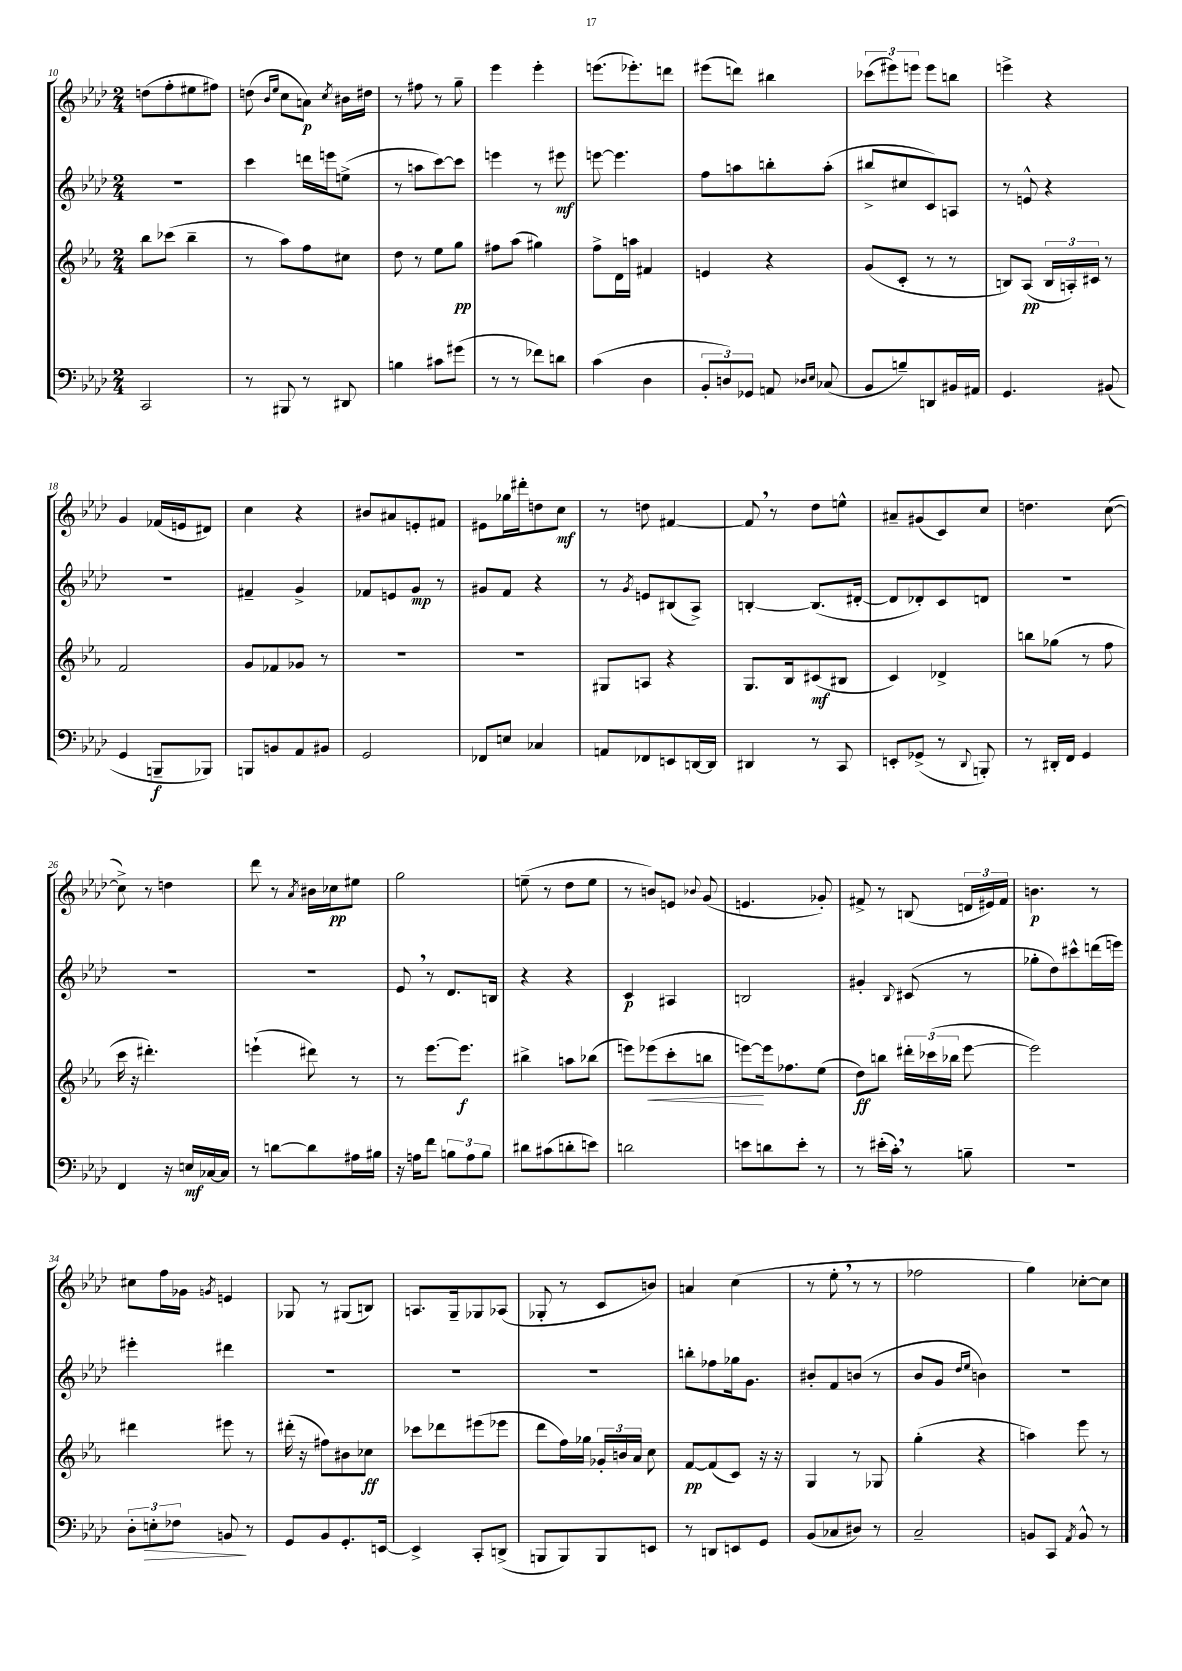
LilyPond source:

<<
\new StaffGroup <<
\new Staff = "s0" {
    \clef treble \key aes \major \numericTimeSignature \time 2/4
    \autoBeamOff d''8[( f''8-. eis''8 fis''8]) |
    d''8( \grace { bes'16[ ees''16] } c''8[ a'8]\p) \acciaccatura { c''8 } bis'16[ dis''16] |
    r8 fis''8 r8 g''8-- |
    ees'''4 ees'''4-. |
    e'''8.[( ees'''8.-.) d'''8] |
    eis'''8[( d'''8]) bis''4 |
    \tuplet 3/2 { ces'''8[( eis'''8) e'''8] } e'''8[ b''8] |
    e'''4-> r4 |
    g'4 fes'16[( e'16 dis'8]) |
    c''4 r4 |
    bis'8[ ais'8 e'8-. fis'8] |
    eis'8[ ges''16 dis'''16-. d''8 c''8]\mf |
    r8 d''8 fis'4~ |
    fis'8 \breathe r8 des''8[ e''8]-^ |
    ais'8[-- gis'8( c'8) c''8] |
    d''4. c''8~( |
    c''8->) r8 d''4 |
    des'''8 r8 \acciaccatura { aes'8 } bis'16[ ces''16\pp eis''8] |
    g''2 |
    e''8--( r8 des''8[ e''8] |
    r8 b'8[) e'8] \appoggiatura { bes'8 } g'8( |
    e'4. ges'8-.) |
    fis'8-> r8 b8( \tuplet 3/2 { d'16[ eis'16) fis'16] } |
    b'4.\p r8 |
    cis''8[ f''16 ges'16] \acciaccatura { g'8 } e'4 |
    ges8 r8 gis8[( b8]) |
    a8.[ g16-- ges8 aes8]( |
    ges8-. r8 c'8[ b'8]) |
    a'4 c''4( |
    r8 ees''8-. \breathe r8 r8 |
    fes''2 |
    g''4) ces''8[~-. ces''8] \bar "|." |
}
\new Staff = "s1" {
    \clef treble \key aes \major \numericTimeSignature \time 2/4
    \autoBeamOff r2 |
    c'''4 d'''16[ e'''16 e''8]->( |
    r8 a''8[ c'''8~) c'''8] |
    e'''4 r8 eis'''8\mf |
    e'''8~ e'''4. |
    f''8[ a''8 b''8-. a''8]-.( |
    bis''8[-> cis''8 c'8) a8] |
    r8 e'8-^ r4 |
    r2 |
    fis'4-- g'4-> |
    fes'8[ e'8 g'8]\mp r8 |
    gis'8[ f'8] r4 |
    r8 \acciaccatura { g'8 } e'8[ bis8( aes8]->) |
    b4~-. b8.[( dis'16]~-. |
    dis'8[ des'8-.) c'8 d'8] |
    R2 |
    R2 |
    R2 |
    ees'8 \breathe r8 des'8.[ b16] |
    r4 r4 |
    c'4\p ais4 |
    b2 |
    gis'4-. \appoggiatura { bes8 } cis'8( r8 |
    ges''8[-. des''8) cis'''8-^ d'''16( e'''16]) |
    eis'''4-. dis'''4 |
    R2 |
    R2 |
    R2 |
    b''8[-. fes''8 ges''16 g'8.] |
    bis'8[-. f'8 b'8]( r8 |
    bes'8[ g'8] \grace { des''16[ ees''16] } b'4) |
    R2 \bar "|." |
}
\new Staff = "s2" {
    \clef treble \key ees \major \numericTimeSignature \time 2/4
    \autoBeamOff bes''8[ ces'''8]( bes''4-- |
    r8 aes''8[) f''8 cis''8] |
    d''8 r8 ees''8[ g''8]\pp |
    fis''8[ aes''8]( gis''4) |
    f''8[-> d'16 a''16] fis'4 |
    e'4 r4 |
    g'8[( c'8]-. r8 r8 |
    b8[) aes8]\pp( \tuplet 3/2 { b16[ a16-.) cis'16] } r8 |
    f'2 |
    g'8[ fes'8 ges'8] r8 |
    R2 |
    R2 |
    gis8[ a8] r4 |
    g8.[ bes16 cis'8\mf( bis8] |
    c'4) des'4-> |
    b''8[ ges''8]( r8 f''8 |
    c'''16 r16 dis'''4.-.) |
    e'''4-!( dis'''8) r8 |
    r8 ees'''8.[~ ees'''8.]\f |
    bis''4-> a''8[ bes''8]( |
    e'''8[) ees'''8\<( c'''8-. b''8] |
    e'''8[~\!) e'''16 fes''8. ees''8]( |
    d''8[\ff) b''8] \tuplet 3/2 { dis'''16[-. ces'''16( bes''16] } ees'''8~ |
    ees'''2) |
    dis'''4 eis'''8 r8 |
    dis'''16-.( r16 fis''8[) bis'8 ces''8]\ff |
    ces'''8[ des'''8 eis'''8( ees'''8] |
    d'''8[ f''16) ges''16] \tuplet 3/2 { ges'16[-. b'16 aes'16] } c''8 |
    f'8[~\pp f'8( c'8]) r16 r16 |
    g4 r8 ges8 |
    g''4-.( r4 |
    a''4) ees'''8 r8 \bar "|." |
}
\new Staff = "s3" {
    \clef bass \key aes \major \numericTimeSignature \time 2/4
    \autoBeamOff c,2 |
    r8 bis,,8 r8 dis,8 |
    b4 cis'8[ gis'8]( |
    r8 r8 fes'8[) d'8] |
    c'4( des4 |
    \tuplet 3/2 { bes,8[-. d8) ges,8] } a,8 \grace { des16[ ees16] } ces8( |
    bes,8[ b8--) d,8 bis,16 ais,16] |
    g,4. bis,8( |
    g,4 b,,8[--\f bes,,8]) |
    b,,8[ b,8 aes,8 bis,8] |
    g,2 |
    fes,8[ e8] ces4 |
    a,8[ fes,8 e,8 d,16~ d,16] |
    dis,4 r8 c,8 |
    e,8[-. ges,8]->( r8 \appoggiatura { des,8 } b,,8-.) |
    r8 dis,16[-. f,16] g,4 |
    f,4 r16 e16[\mf ces16~ ces16] |
    r8 d'8[~ d'8 ais16 bis16] |
    r16 a16[ f'8] \tuplet 3/2 { b8[ a8 b8] } |
    dis'8[ cis'8( d'8-. e'8]) |
    d'2 |
    e'8[ d'8 e'8]-. r8 |
    r8 eis'16[-.( c'16]-.) \breathe r8 b8-- |
    R2 |
    \tuplet 3/2 { des8[-. e8-.\> fes8] } b,8\! r8 |
    g,8[ bes,8 g,8.-. e,16]~ |
    e,4-> c,8[-. d,8]->( |
    b,,8[ b,,8) b,,8 e,8] |
    r8 d,8[ e,8 g,8] |
    bes,8[( ces8 dis8]) r8 |
    c2-- |
    b,8[ c,8] \acciaccatura { aes,8 } b,8-^ r8 \bar "|." |
}
>>
>>
\layout { \context { \Score currentBarNumber = #10 } }
